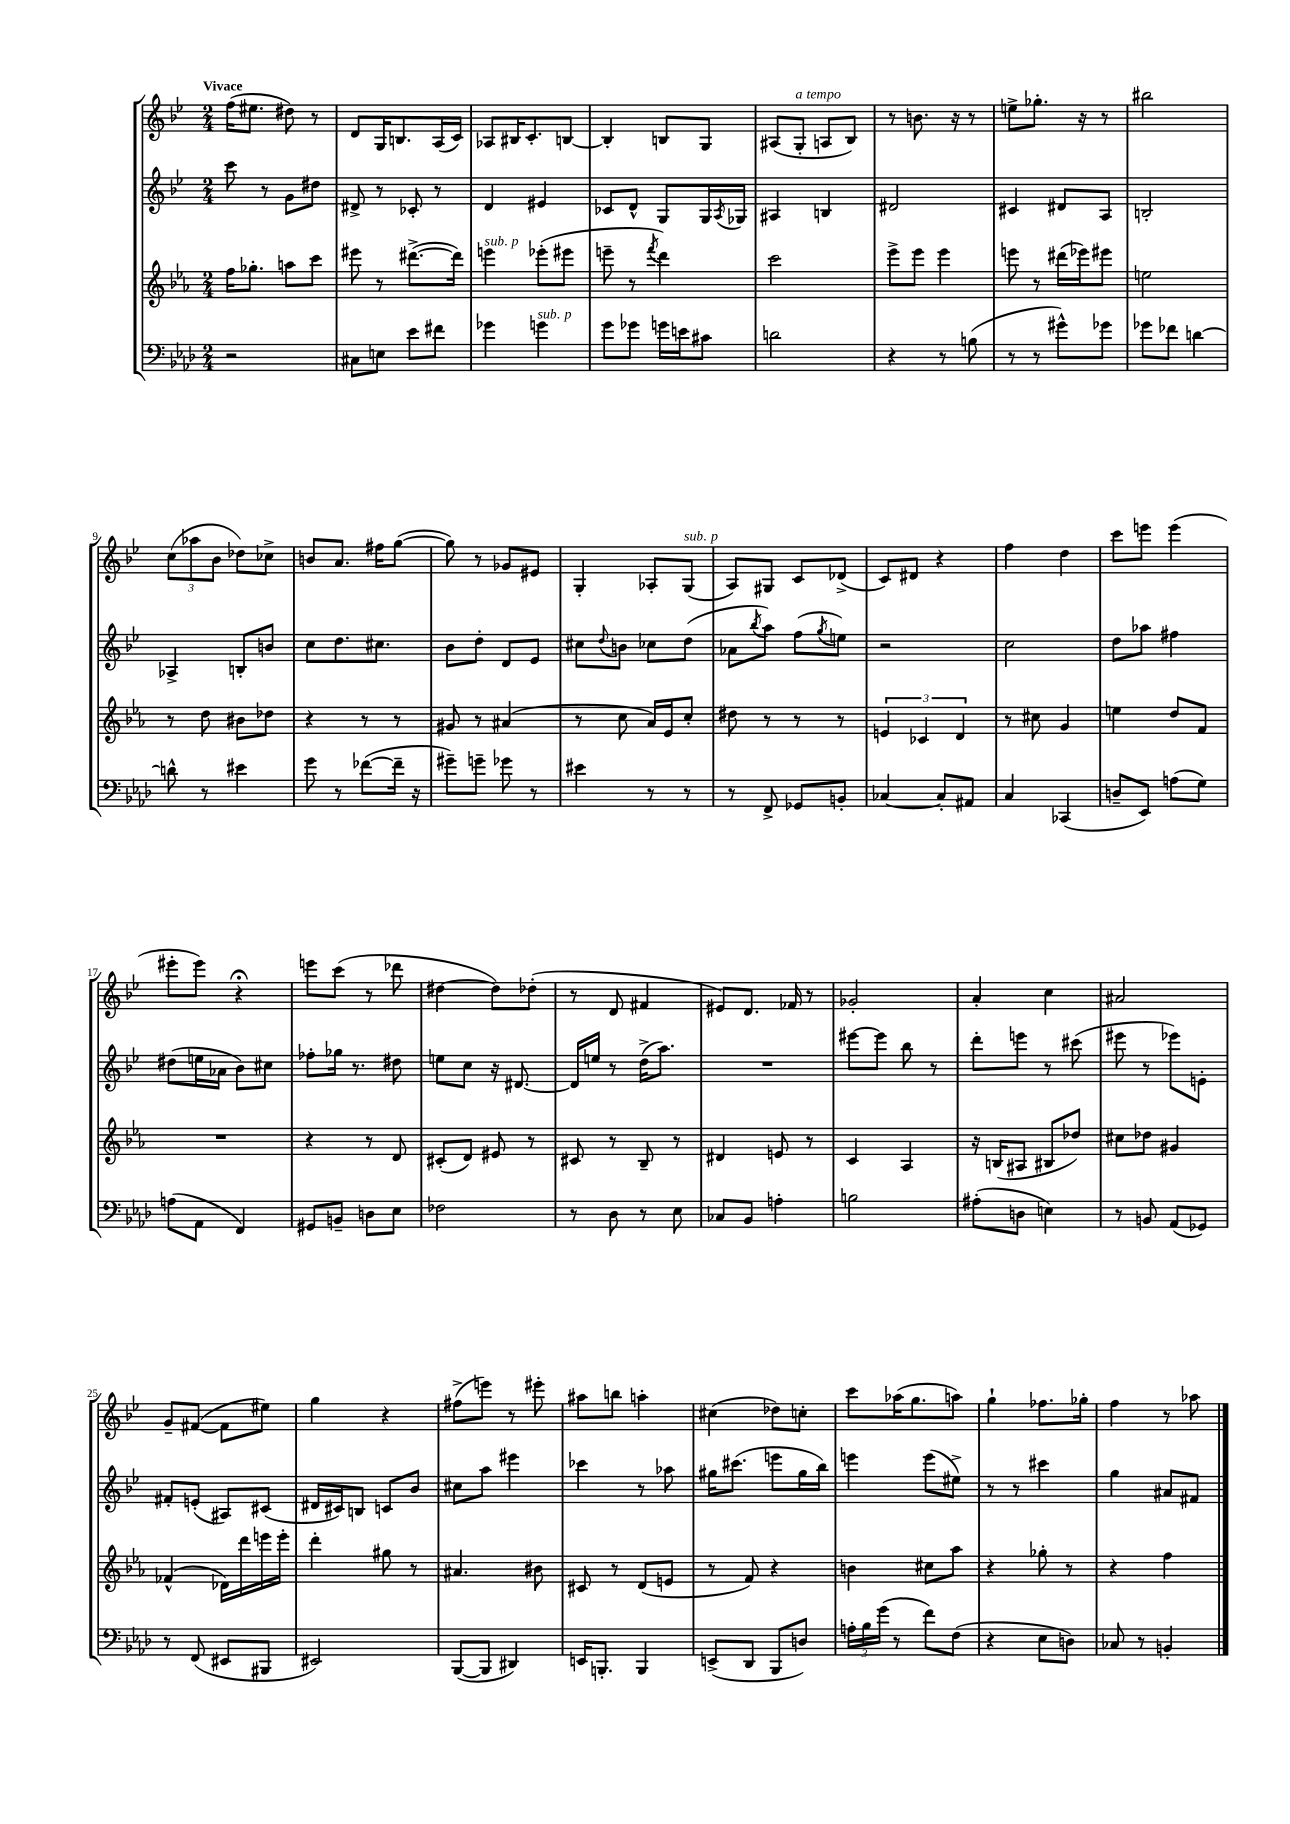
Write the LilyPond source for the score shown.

<<
\new StaffGroup <<
\new Staff = "s0" {
    \clef treble \key bes \major \numericTimeSignature \time 2/4 \tempo "Vivace"
    f''16( eis''8. dis''8) r8 |
    d'8 g16 b8. a16( c'16) |
    aes8 bis16 c'8.-. b8~ |
    b4-. b8 g8 |
    ais8( g8-.^\markup { \italic "a tempo" } a8 bes8) |
    r8 b'8. r16 r8 |
    e''8-> ges''8.-. r16 r8 |
    bis''2 |
    \tuplet 3/2 { c''8( aes''8 bes'8 } des''8) ces''8-> |
    b'8 a'8. fis''16 g''8~( |
    g''8) r8 ges'8 eis'8 |
    g4-. aes8-. g8^\markup { \italic "sub. p" }( |
    a8) gis8 c'8 des'8->( |
    c'8) dis'8 r4 |
    f''4 d''4 |
    c'''8 e'''8 e'''4( |
    eis'''8-. eis'''8) r4\fermata |
    e'''8 c'''8( r8 des'''8 |
    dis''4~ dis''8) des''8-.( |
    r8 d'8 fis'4 |
    eis'8) d'8. fes'16 r8 |
    ges'2-. |
    a'4-. c''4 |
    ais'2 |
    g'8-- fis'8~( fis'8 eis''8) |
    g''4 r4 |
    fis''8->( e'''8) r8 eis'''8-. |
    ais''8 b''8 a''4-. |
    cis''4( des''8) c''8-. |
    c'''8 aes''16( g''8. a''8) |
    g''4-! fes''8. ges''16-. |
    f''4 r8 aes''8 \bar "|." |
}
\new Staff = "s1" {
    \clef treble \key bes \major \numericTimeSignature \time 2/4
    c'''8 r8 g'8 dis''8 |
    dis'8-> r8 ces'8-. r8 |
    d'4 eis'4 |
    ces'8 d'8-^ g8 g16 \acciaccatura { a8 } ges16 |
    ais4 b4 |
    dis'2 |
    cis'4 dis'8 a8 |
    b2-. |
    aes4-> b8-. b'8 |
    c''8 d''8. cis''8. |
    bes'8 d''8-. d'8 ees'8 |
    cis''8 \appoggiatura { d''8 } b'8 ces''8 d''8( |
    aes'8 \acciaccatura { bes''8 } a''8) f''8( \acciaccatura { g''8 } e''8) |
    r2 |
    c''2 |
    d''8 aes''8 fis''4 |
    dis''8( e''16 aes'16 bes'8) cis''8 |
    fes''8-. ges''16 r8. dis''8 |
    e''8 c''8 r16 dis'8.~ |
    dis'16 e''16 r8 d''16->( a''8.) |
    R2 |
    eis'''8~ eis'''8 bes''8 r8 |
    d'''8-. e'''8 r8 cis'''8( |
    eis'''8 r8 ees'''8) e'8-. |
    fis'8-. e'8-.( ais8) cis'8( |
    dis'16 cis'16) b8 c'8 bes'8 |
    cis''8 a''8 eis'''4 |
    ces'''4 r8 aes''8 |
    gis''16 cis'''8.( e'''8 gis''16 bes''16) |
    e'''4 e'''8( eis''8->) |
    r8 r8 cis'''4 |
    g''4 ais'8 fis'8 \bar "|." |
}
\new Staff = "s2" {
    \clef treble \key ees \major \numericTimeSignature \time 2/4
    f''16 ges''8.-. a''8 c'''8 |
    eis'''8 r8 dis'''8.~->( dis'''16) |
    e'''4^\markup { \italic "sub. p" } ees'''8-.( eis'''8 |
    e'''8-- r8 \acciaccatura { f'''8 } d'''4) |
    c'''2 |
    ees'''8-> ees'''8 ees'''4 |
    e'''8 r8 dis'''16( ees'''16) eis'''8 |
    e''2 |
    r8 d''8 bis'8 des''8 |
    r4 r8 r8 |
    gis'8 r8 ais'4( |
    r8 c''8 aes'16) ees'16 c''8-. |
    dis''8 r8 r8 r8 |
    \tuplet 3/2 { e'4 ces'4 d'4 } |
    r8 cis''8 g'4 |
    e''4 d''8 f'8 |
    R2 |
    r4 r8 d'8 |
    cis'8-.( d'8) eis'8 r8 |
    cis'8 r8 bes8-- r8 |
    dis'4 e'8 r8 |
    c'4 aes4 |
    r16 b16( ais8 bis8 des''8) |
    cis''8 des''8 gis'4 |
    fes'4-^( des'16) d'''16 e'''16 e'''16-. |
    d'''4-. gis''8 r8 |
    ais'4. bis'8 |
    cis'8 r8 d'8( e'8 |
    r8 f'8) r4 |
    b'4 cis''8 aes''8 |
    r4 ges''8-. r8 |
    r4 f''4 \bar "|." |
}
\new Staff = "s3" {
    \clef bass \key aes \major \numericTimeSignature \time 2/4
    r2 |
    cis8 e8 ees'8 fis'8 |
    ges'4 g'4^\markup { \italic "sub. p" } |
    g'8 ges'8 g'16 e'16 cis'8 |
    d'2 |
    r4 r8 b8( |
    r8 r8 gis'8-^) ges'8 |
    ges'8 fes'8 d'4~ |
    d'8-^ r8 eis'4 |
    g'8 r8 fes'8~( fes'16-- r16 |
    gis'8--) g'8-- ges'8 r8 |
    eis'4 r8 r8 |
    r8 f,8-> ges,8 b,8-. |
    ces4~ ces8-. ais,8 |
    c4 ces,4( |
    d8-- ees,8) a8( g8) |
    a8( aes,8 f,4) |
    gis,8 b,8-- d8 ees8 |
    fes2 |
    r8 des8 r8 ees8 |
    ces8 bes,8 a4-. |
    b2 |
    ais8-.( d8 e4) |
    r8 b,8 aes,8( ges,8) |
    r8 f,8( eis,8 bis,,8 |
    eis,2) |
    bes,,8~( bes,,8 dis,4) |
    e,16 b,,8.-. b,,4 |
    e,8->( des,8 bes,,8 d8) |
    \tuplet 3/2 { a16-. bes16 g'16( } r8 f'8) f8( |
    r4 ees8 d8) |
    ces8 r8 b,4-. \bar "|." |
}
>>
>>
